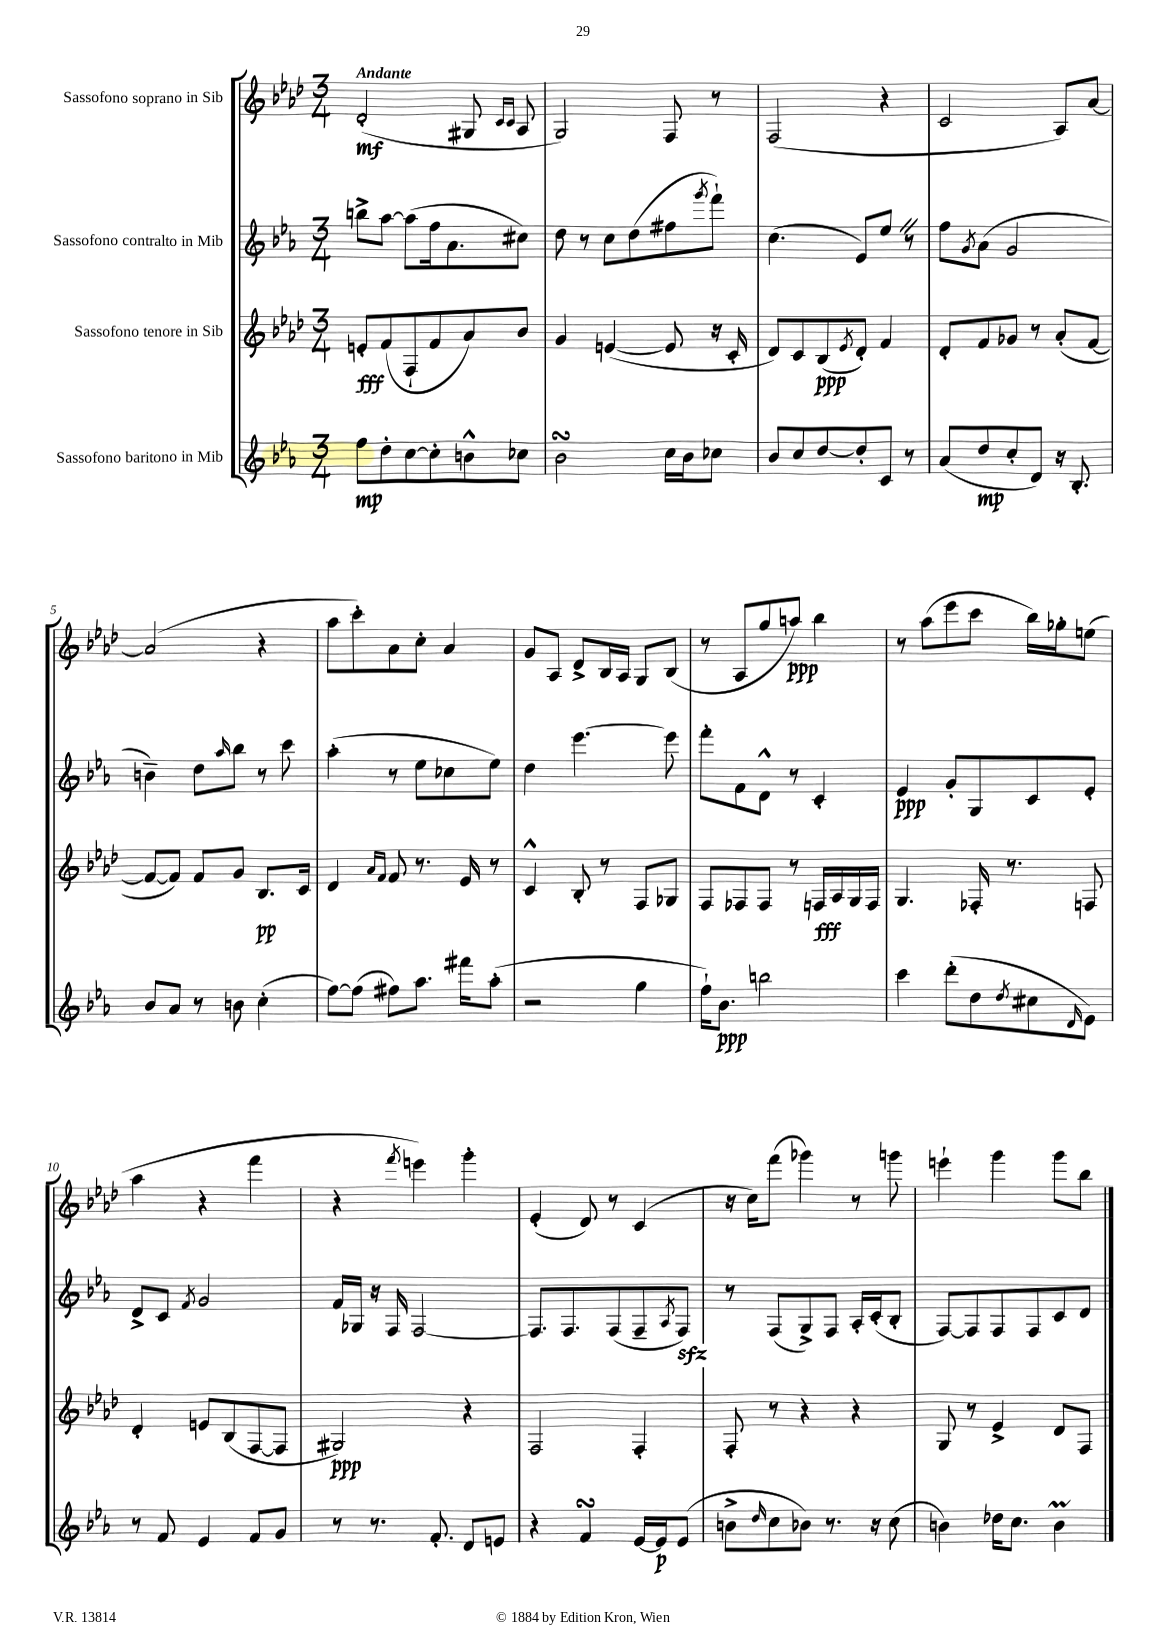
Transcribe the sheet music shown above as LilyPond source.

<<
\new StaffGroup <<
\new Staff = "s0" \with { instrumentName = "Sassofono soprano in Sib" } {
    \clef treble \key aes \major \numericTimeSignature \time 3/4 \tempo "Andante"
    des'2-.\mf( gis8 \grace { c'16 c'16 } aes8 |
    g2) f8 r8 |
    f2( r4 |
    c'2 aes8) aes'8~ |
    aes'2( r4 |
    aes''8 c'''8-.) aes'8 c''8-. aes'4 |
    g'8 aes8 des'8-> bes16 aes16 g8 bes8( |
    r8 aes8 g''8 a''8\ppp) bes''4 |
    r8 aes''8( ees'''8 c'''8 bes''16) ges''16-. e''8( |
    aes''4 r4 f'''4 |
    r4 \acciaccatura { f'''8 } e'''4) g'''4-. |
    ees'4-.( des'8) r8 c'4( |
    r16 c''16) f'''8( ges'''4) r8 g'''8 |
    e'''4-! g'''4 g'''8 bes''8 \bar "|." |
}
\new Staff = "s1" \with { instrumentName = "Sassofono contralto in Mib" } {
    \clef treble \key ees \major \numericTimeSignature \time 3/4
    b''8-> aes''8~ aes''8( f''16 aes'8. cis''8) |
    d''8 r8 c''8 d''8( fis''8 \acciaccatura { g'''8 } f'''8-!) |
    c''4.( ees'8) ees''8 \once \override BreathingSign.text = \markup { \musicglyph "scripts.caesura.straight" } \breathe r8 |
    f''8 \acciaccatura { g'8 } aes'8( g'2 |
    b'4--) d''8 \grace { aes''16 } bes''8 r8 c'''8 |
    aes''4-.( r8 ees''8 ces''8 ees''8) |
    d''4 ees'''4.~ ees'''8 |
    f'''8-. f'8 d'8-^ r8 c'4-. |
    ees'4\ppp g'8-. g8 c'8 ees'8-. |
    d'8-> c'8 \acciaccatura { f'8 } g'2 |
    f'16 ges16 r16 f16 f2~ |
    f8. f8. f8( f8-- \acciaccatura { aes8 } f8\sfz) |
    r8 f8( g8->) f8 aes16-. c'16-.( bes8-. |
    f8~) f8 f8 f8 c'8 d'8 \bar "|." |
}
\new Staff = "s2" \with { instrumentName = "Sassofono tenore in Sib" } {
    \clef treble \key aes \major \numericTimeSignature \time 3/4
    e'8-.\fff f'8( f8-! f'8 aes'8) bes'8 |
    g'4 e'4~( e'8 r16 c'16-. |
    des'8) c'8 bes8\ppp( \acciaccatura { ees'8 } des'8-.) f'4 |
    des'8-. f'8 ges'8 r8 aes'8-.( f'8~ |
    f'8~ f'8) f'8 g'8 bes8.\pp c'16 |
    des'4 \grace { aes'16 f'16 } f'8 r8. ees'16 r8 |
    c'4-^ bes8-. r8 f8 ges8 |
    f8 fes8 fes8 r8 f16\fff aes16 g16 f16 |
    g4. fes16-. r8. f8 |
    des'4-. e'8 bes8( f8~ f8 |
    gis2\ppp) r4 |
    f2 f4-. |
    f8-. r8 r4 r4 |
    g8 r8 ees'4-> des'8 f8 \bar "|." |
}
\new Staff = "s3" \with { instrumentName = "Sassofono baritono in Mib" } {
    \clef treble \key ees \major \numericTimeSignature \time 3/4
    f''8\mp d''8-. c''8~ c''8-. b'8-^ ces''8 |
    bes'2\turn c''16 bes'16 ces''8 |
    bes'8 c''8 d''8~ d''8-. c'8 r8 |
    aes'8( d''8\mp c''8-. d'8) r16 bes8.-. |
    bes'8 aes'8 r8 b'8 c''4-.( |
    f''8~) f''8( fis''8) aes''8. fis'''16 aes''8-.( |
    r2 g''4 |
    f''16-!) bes'8.\ppp b''2 |
    c'''4 d'''8-.( d''8 \acciaccatura { d''8 } cis''8 \grace { d'16 } ees'8) |
    r8 f'8 ees'4 f'8 g'8 |
    r8 r8. f'8.-. d'8 e'8 |
    r4 f'4\turn ees'16~ ees'16\p ees'8( |
    b'8-> \grace { d''16 } c''8 bes'8) r8. r16 c''8( |
    b'4) des''16 c''8. b'4\prall \bar "|." |
}
>>
>>
